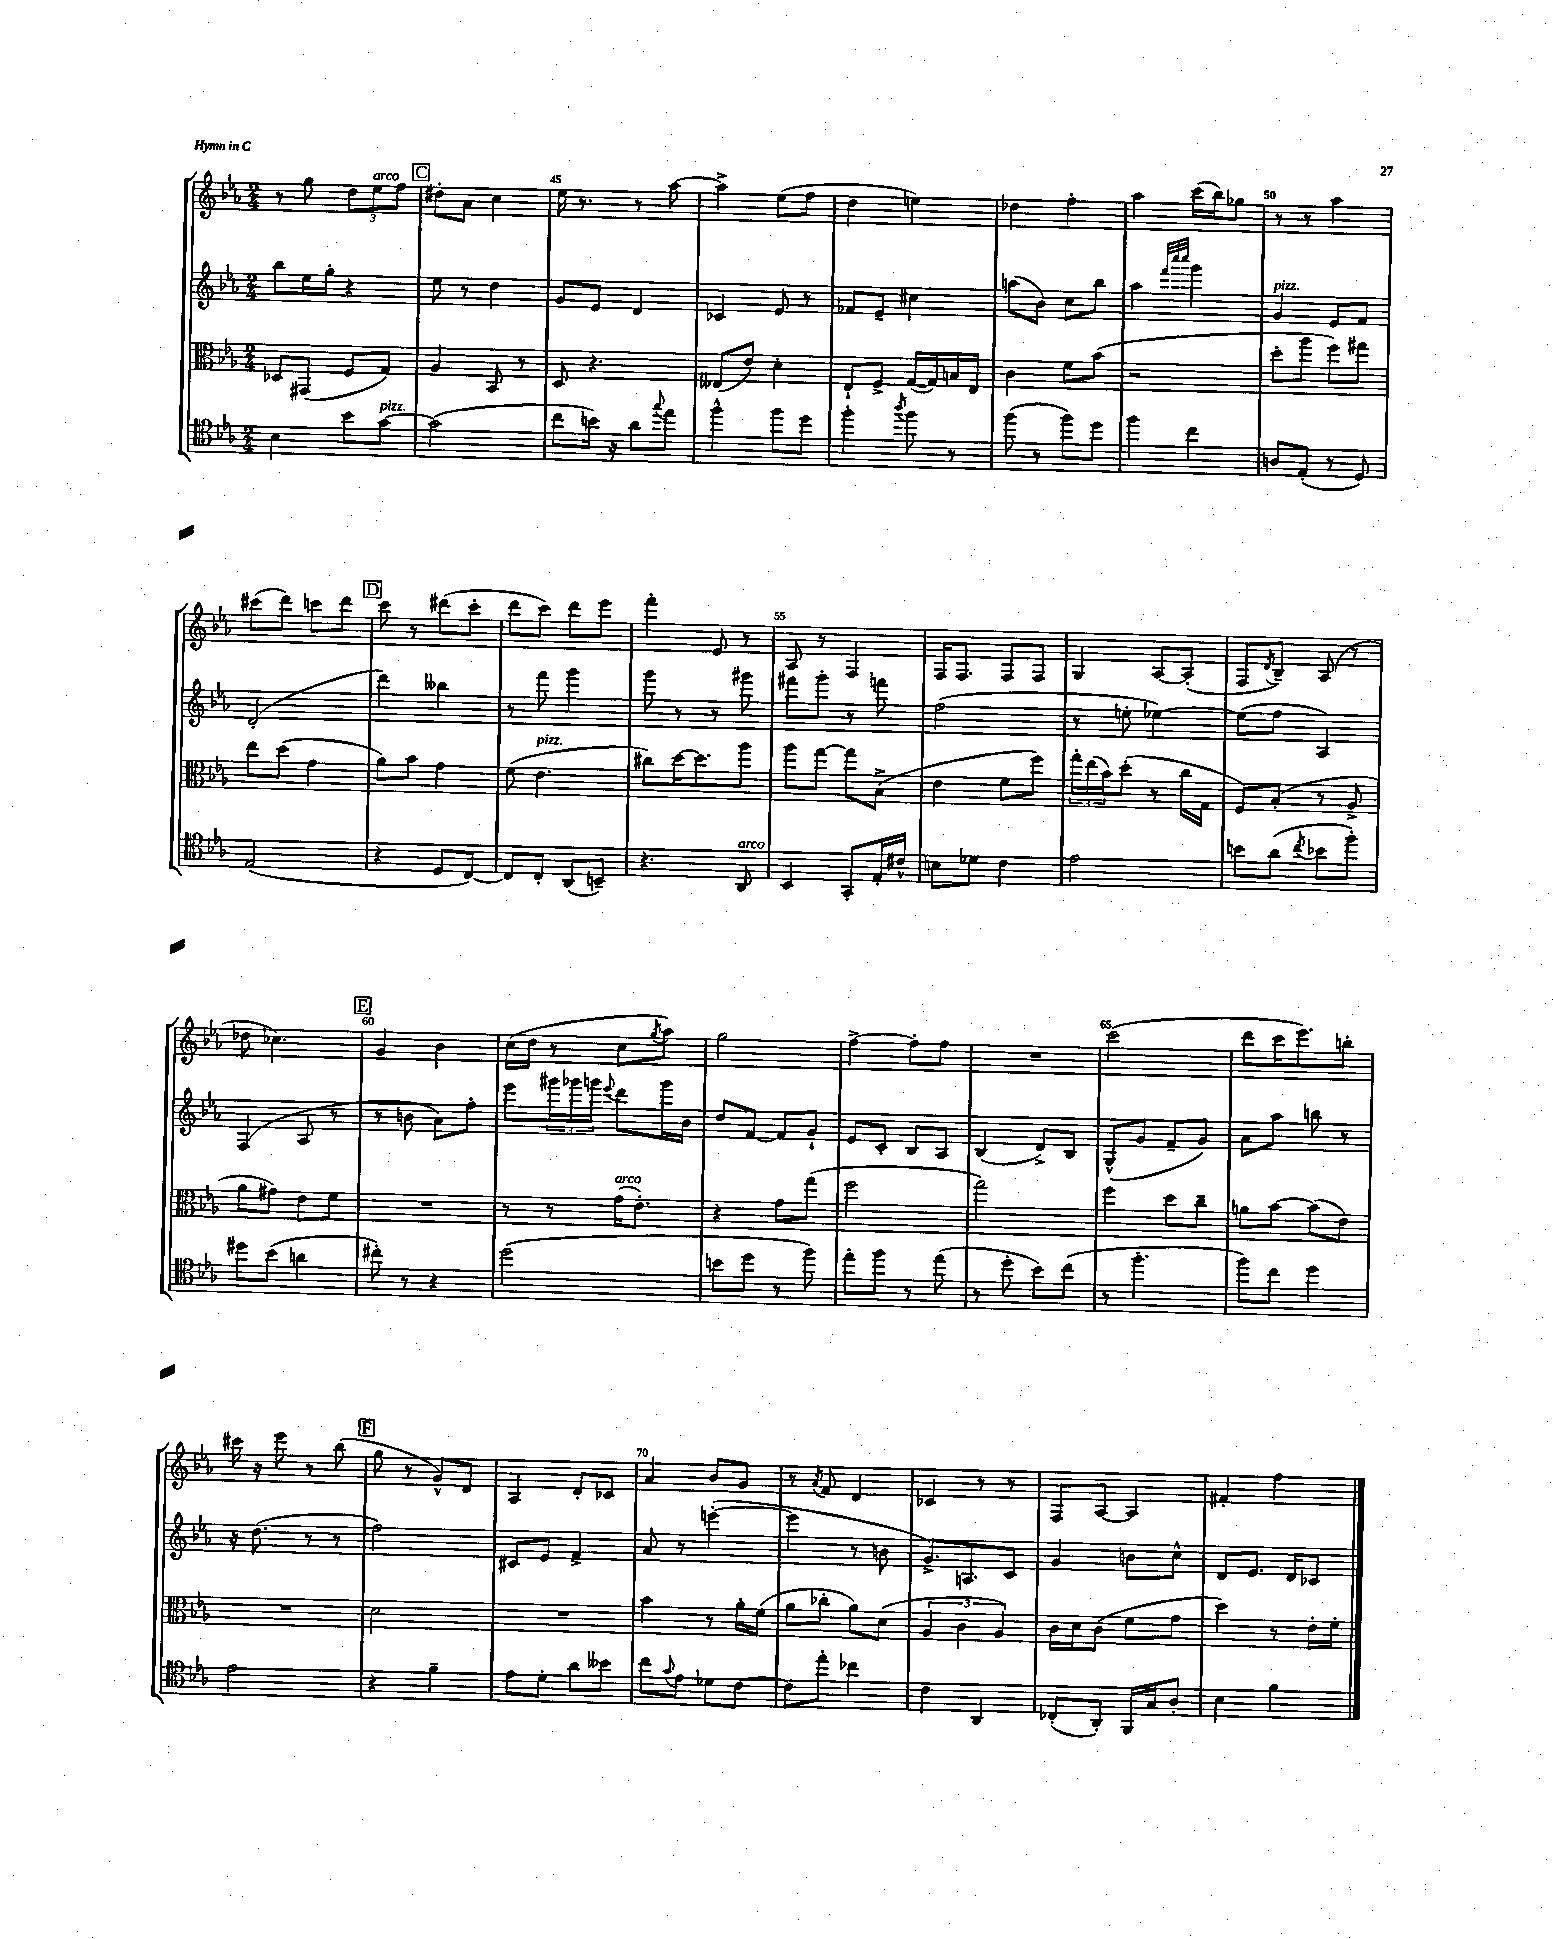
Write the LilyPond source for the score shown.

<<
\new StaffGroup <<
\new Staff = "s0" {
    \clef treble \key ees \major \numericTimeSignature \time 2/4
    r8 g''8 \tuplet 3/2 { d''8 ees''8^\markup { \italic "arco" } f''8 } |
    \mark \markup { \box "C" } dis''8-. aes'8 c''4 |
    ees''16 r8. r8 aes''8~ |
    aes''4-> ees''8( f''8 |
    d''4 e''4) |
    des''4 f''4-. |
    aes''4 c'''16( bes''16) ges''8 |
    r8 r8 aes''4 |
    cis'''8( d'''8) c'''8 d'''8 |
    \mark \markup { \box "D" } c'''8 r8 dis'''8( c'''8-. |
    d'''8 c'''8) d'''8 ees'''8 |
    f'''4-. ees'8 r8 |
    aes8 r8 f4 |
    f16 f8. f8 f8 |
    g4 aes8~ aes8-.( |
    f8 \acciaccatura { d'8 } bes8--) aes8( r8 |
    des''8 ces''4.) |
    \mark \markup { \box "E" } g'4 bes'4 |
    c''16( d''16 r8 c''8 \acciaccatura { g''8 } aes''8) |
    g''2 |
    f''4~-> f''8-. f''8 |
    R2 |
    c'''2( |
    d'''8 c'''16 ees'''8.) b''8-. |
    cis'''16 r16 ees'''8 r8 bes''8( |
    \mark \markup { \box "F" } g''8 r8 g'8-^) d'8 |
    aes4 d'8-. ces'8 |
    aes'4 bes'8 g'8 |
    r8 \acciaccatura { aes'8 } f'8 d'4 |
    ces'4 r8 r8 |
    f8 aes8~ aes4 |
    fis'4-. f''4 \bar "|." |
}
\new Staff = "s1" {
    \clef treble \key ees \major \numericTimeSignature \time 2/4
    bes''8 ees''16 g''16-. r4 |
    \mark \markup { \box "C" } ees''8 r8 d''4 |
    g'8 ees'8 d'4 |
    ces'4 ees'8 r8 |
    fes'8 ees'8-- cis''4 |
    a''8( bes'8) c''8 bes''8 |
    aes''4 \grace { f'''32 c''''32 c''''32 } g'''4 |
    g'4^\markup { \italic "pizz." } ees'8 f'8 |
    d'2-.( |
    \mark \markup { \box "D" } d'''4) beses''4 |
    r8 f'''8 g'''4 |
    g'''8 r8 r8 gis'''8 |
    fis'''8 g'''8-. r8 f'''8 |
    f''2( |
    r8 e''8-. ees''4~) |
    ees''8( f''8 aes4) |
    f4( aes8 r8 |
    \mark \markup { \box "E" } r8 b'8 aes'8) f''8-. |
    ees'''8 \tuplet 3/2 { gis'''16 ges'''16 g'''16 } \appoggiatura { ees'''8 } d'''8 g'''16 bes'16 |
    d''8 f'8~ f'8 g'8-! |
    ees'8 c'8-. bes8 aes8 |
    bes4( d'8->) bes8 |
    g8-^( g'8 f'8-- g'8) |
    aes'8 aes''8 b''8 r8 |
    r16 d''8.( r8 r8 |
    \mark \markup { \box "F" } f''2) |
    cis'8 ees'8 f'4-> |
    aes'8 r8 e'''4~-.( |
    e'''4 r8 b'8 |
    g'8.->) a8. c'8 |
    g'4 b'8 c''8-^ |
    d'8 ees'8. d'16 ces'8 \bar "|." |
}
\new Staff = "s2" {
    \clef alto \key ees \major \numericTimeSignature \time 2/4
    des8 gis,8( f8 g8) |
    \mark \markup { \box "C" } aes4 bes,8 r8 |
    d8 r4. |
    eeses8( ees'8) d'4-. |
    ees8-! f8-> g16~( g16) b16 ees16 |
    c'4 f'8 bes'8( |
    r2 |
    d''8-. aes''8 f''8) gis''8 |
    ees''8 d''8( g'4 |
    \mark \markup { \box "D" } aes'8) bes'8 g'4 |
    f'8( ees'4.^\markup { \italic "pizz." } |
    cis''8) d''16~ d''8. aes''8 |
    aes''8 g''8~ g''8 bes8->( |
    ees'4 f'8 f''8) |
    \tuplet 3/2 { g''16-. ees''16( bes'16) } d''8-.( r8 c''16 g16 |
    f8) bes8-.( r8 aes8-> |
    aes'8 gis'8) ees'8 f'8 |
    \mark \markup { \box "E" } R2 |
    r8 r8 g'16^\markup { \italic "arco" }( ees'8.-.) |
    r4 g'8 g''8( |
    f''2 |
    g''2) |
    f''4 d''8 c''8-- |
    a'8 bes'8~ bes'8( ees'8) |
    R2 |
    \mark \markup { \box "F" } d'2 |
    R2 |
    bes'4 r8 aes'16-. f'16( |
    aes'8 ces''8-. aes'8) d'8( |
    \tuplet 3/2 { aes4 c'4 aes4) } |
    c'16 d'16 c'8( f'8 g'8 |
    d''4) r8 ees'16-. f'16-. \bar "|." |
}
\new Staff = "s3" {
    \clef tenor \key ees \major \numericTimeSignature \time 2/4
    bes4 bes'8 g'8~^\markup { \italic "pizz." } |
    \mark \markup { \box "C" } g'2( |
    c''8 b'16) r16 aes'8 \appoggiatura { g''8 } ees''8 |
    f''4-^ f''8 d''8 |
    f''4-. \acciaccatura { aes''8 } f''8 r8 |
    f''8( r8 f''8) d''8 |
    f''4 c''4 |
    a8 ees8-.( r8 d8) |
    ees2( |
    \mark \markup { \box "D" } r4 d8 c8~) |
    c8 c8-. aes,8( b,8--) |
    r4. aes,8^\markup { \italic "arco" } |
    bes,4 g,8-. ees16-. cis'16-^ |
    b8 des'8 c'4 |
    ees'2 |
    b'8 aes'8( \acciaccatura { c''8 } bes'8 f''8-.) |
    dis''8 bes'8( a'4 |
    \mark \markup { \box "E" } cis''8-.) r8 r4 |
    d''2( |
    b'8 d''8 r8 f''8) |
    ees''8-. f''8 r8 ees''8( |
    r8 d''8-. bes'8) c''8( |
    r8 f''4.-. |
    f''8) c''8 d''4 |
    ees'2 |
    \mark \markup { \box "F" } r4 f'4-- |
    ees'8 d'8-. aes'8 beses'8 |
    c''8 \appoggiatura { g'8 } ees'8 des'8 c'8~ |
    c'8 ees''8-. ces''4 |
    c'4 aes,4 |
    ces8-.( aes,8-.) f,16 g16 aes8-. |
    bes4 f'4 \bar "|." |
}
>>
>>
\layout { \context { \Score currentBarNumber = #43 \override BarNumber.break-visibility = ##(#f #t #t) barNumberVisibility = #(every-nth-bar-number-visible 5) } }
